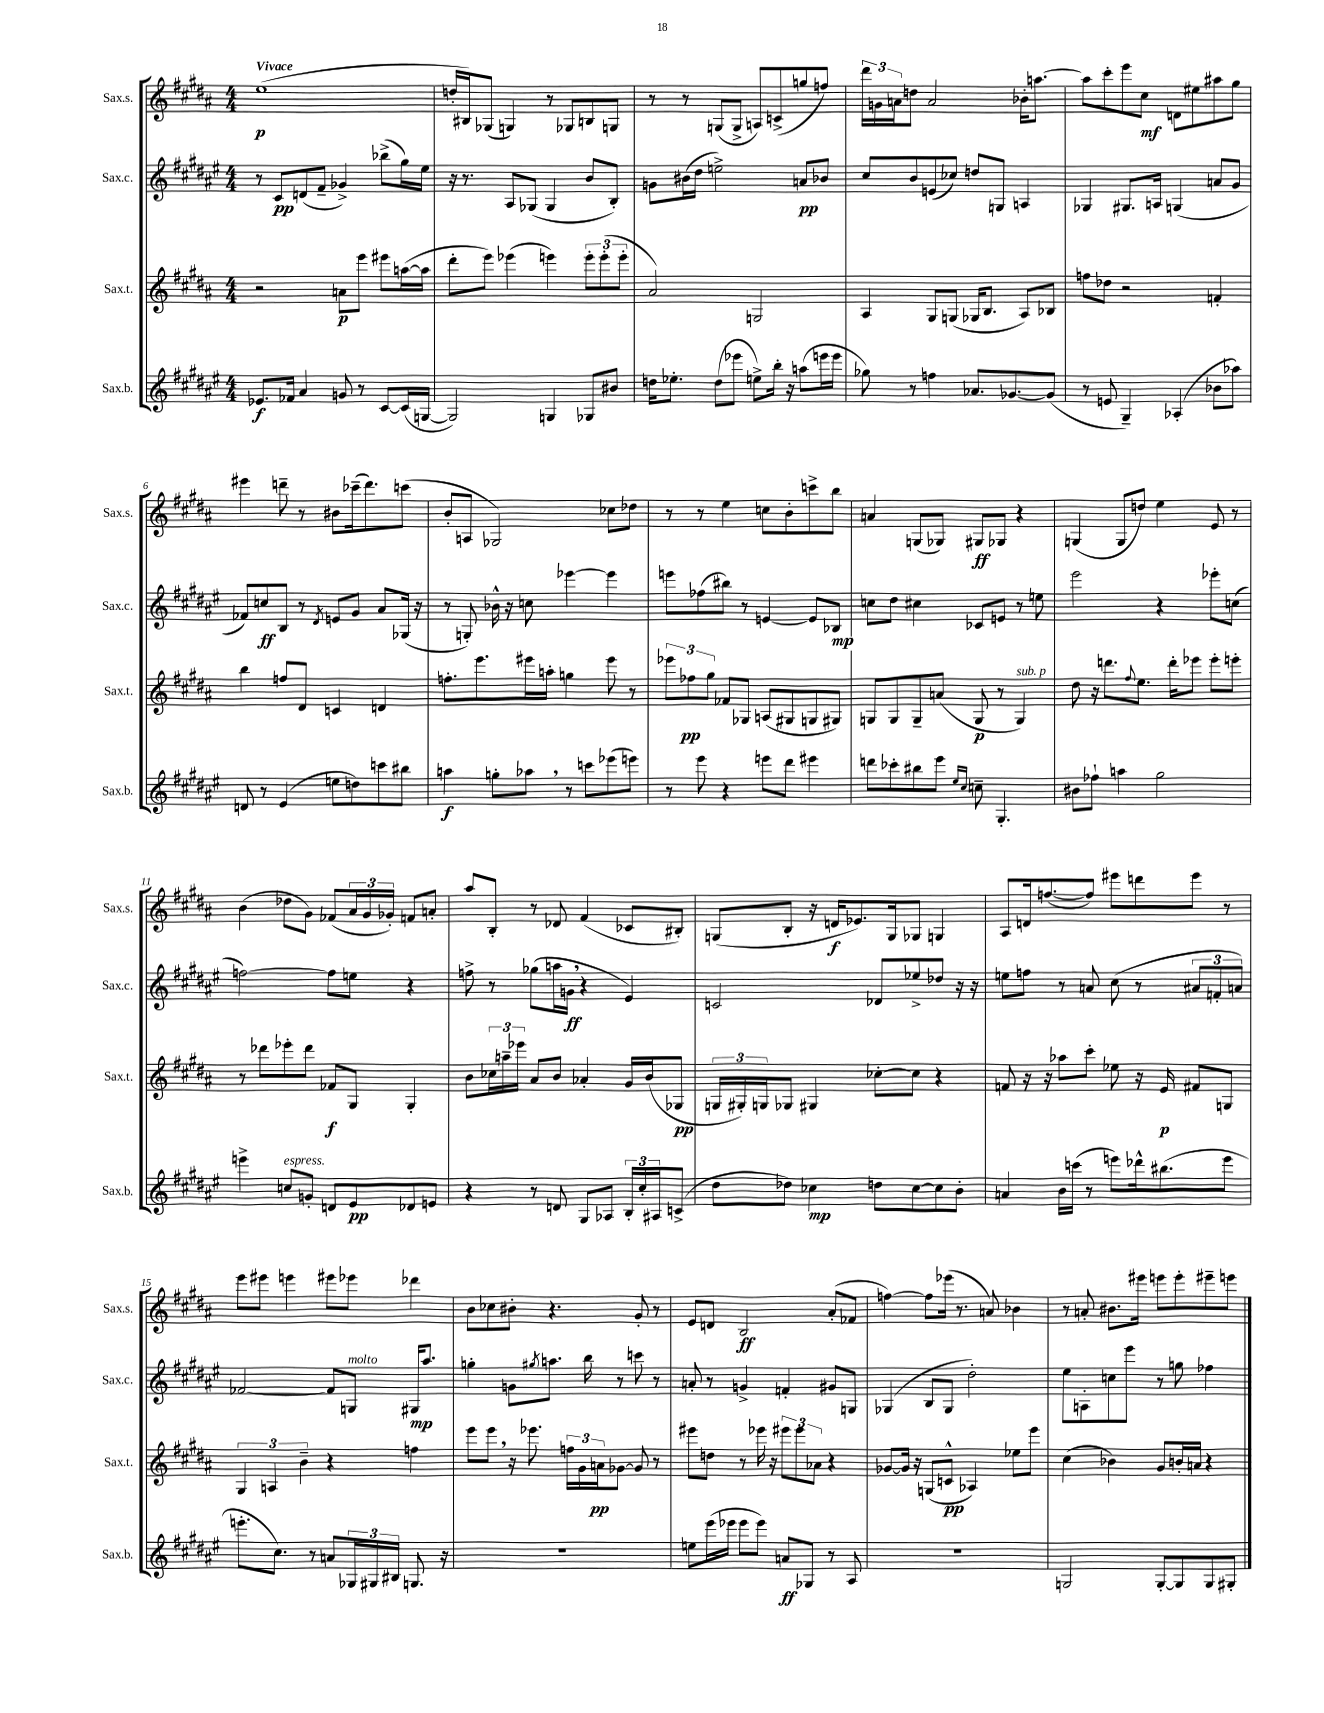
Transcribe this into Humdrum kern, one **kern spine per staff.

**kern	**kern	**kern	**kern
*staff4	*staff3	*staff2	*staff1
*clefG2	*clefG2	*clefG2	*clefG2
*k[f#c#g#d#a#e#]	*k[f#c#g#d#a#]	*k[f#c#g#d#a#e#]	*k[f#c#g#d#a#]
*M4/4	*M4/4	*M4/4	*M4/4
8.e-	2r	8r	(1ee
.	.	8c#	.
16f-	.	.	.
4a#	.	(8d	.
.	.	8f#~	.
8g	8a	4g-^)	.
8r	8eee	.	.
[8c#	8eee#	(8bb-^	.
(16c#]	([16aa	16gg#)	.
[16G	16aa]	16ee#	.
=	=	=	=
2G])	8ddd#'	16r	16dd'
.	.	8.r	16B#)
.	8eee)	.	(8G-
.	(4eee-	8A#	4G)
.	.	(8G-	.
4G	4eee)	4G-	8r
.	.	.	8G-
8G-	12eee'	8b	8B
.	(12eee'	.	.
8b#	.	8B')	8G
.	12eee'	.	.
=	=	=	=
16dd	2a#)	8g	8r
8.ee-'	.	.	.
.	.	(16b#	8r
.	.	16dd#	.
(8dd	.	2ee^)	(8G
8eee-	.	.	8G^
8ee^)	2G	.	8A)
16bb'	.	.	(8c^
16r	.	.	.
(8aa	.	8a	8gg
16eee	.	8b-	8ff)
16eee	.	.	.
=	=	=	=
8gg-)	4A#	8cc#	24ddd#
.	.	.	24g
.	.	.	24a
8r	.	8b	8dd
4ff	8G#	(8e	2a
.	(8G	8cc-)	.
8.a-	16G-	8dd	.
.	8.B	.	.
.	.	8G	.
[8.g-	.	.	.
.	8A#)	4A	16b-'
.	.	.	[8.aa
(8g-]	8B-	.	.
=	=	=	=
8r	8ff	4G-	8aa]
8e	8dd-	.	8ccc#'
4G#~)	2r	8.G#	8eee
.	.	.	8cc#
.	.	16A	.
(4A-'	.	(4G	8d
.	.	.	8ee#
8b-	4f'	8a	8aa#
8aa-)	.	8g#	8gg#
=	=	=	=
8d	4bb	8f-)	4eee#
8r	.	8cc	.
(4e#	8ff	8B	8ddd~
.	8d#	8r	8r
.	.	8qd#	.
8ee	4c	8e	8b#
8dd)	.	8g#	(16ccc-~
.	.	.	8.ddd)
8ccc	4d	8a#	.
8bb#	.	(16G-	(8ccc
.	.	16r	.
=	=	=	=
4aa	8.ff'	8r	8b'
.	.	8G')	8A
.	8.eee	.	.
8gg'	.	16b-^^	2G-)
.	.	16r	.
8aa-	16eee#	8cc	.
.	16aa'	.	.
8r	4gg	[4eee-	.
8ccc	.	.	.
(8eee-	8eee#	4eee-]	8cc-
8eee)	8r	.	8dd-
=	=	=	=
8r	12eee-	8eee	8r
.	12ff-	.	.
8eee#	.	(8ff-	8r
.	12gg#	.	.
4r	8f-	8bb#)	4ee
.	8G-	8r	.
8eee	(8A	[4e	8cc
8ddd#	8G#	.	8b'
4eee#	8G	8e]	8ccc^
.	8G#)	8B-	8bb
=	=	=	=
8ddd	8G	8cc	4a
8ccc-'	8G	8dd#	.
8bb#	8G~	4cc#	(8G
8eee#	(8a	.	8G-)
16qqee#	.	.	.
16qqcc#	.	.	.
8cc~	8G	8c-	8G#
4.G#'	8r	8e	8G-
.	4G)	8r	4r
.	.	8ee	.
=	=	=	=
8b#	8dd#	2eee#	(4G
8ff-`	16r	.	.
.	8.ddd	.	.
4aa	.	.	8G
.	8qqff#	.	.
.	8.ee	.	8dd)
2gg#	.	4r	4ee
.	16ddd'	.	.
.	8eee-	.	.
.	8eee-'	8eee-'	8e
.	8eee'	(8cc	8r
=	=	=	=
4eee^	8r	[2ff)	(4b
.	8ddd-	.	.
8cc	8eee-'	.	8dd-
8g'	8ddd-	.	8g#)
8d	8f-	8ff]	(8f-
8e#	8G#	8ee	24a#
.	.	.	24g#
.	.	.	24g-')
8d-	4G#'	4r	8f
8e	.	.	8a'
=	=	=	=
4r	8b	8ff^	8aa#
.	24cc-	8r	8B'
.	24aa~	.	.
.	24eee-	.	.
8r	8a#	(8gg-	8r
8d	8b	16aa	8d-
.	.	16g	.
8G#	4a-'	4r	(4f#
8A-	.	.	.
24B'	16g#	4e#)	8c-
24cc#'	.	.	.
.	(16b	.	.
24A#	.	.	.
(8c^	8G-	.	8B#')
=	=	=	=
8dd#	24G	2c	(8G
.	24G#')	.	.
.	24G	.	.
8dd-)	8G-	.	8B'
4cc-	4G#	.	16r
.	.	.	16d
.	.	.	8.e-)
8dd	[8cc-'	8d-	.
.	.	.	16G
[8cc-	8cc-]	8ee-^	8G-
8cc-]	4r	8dd-	4G
8b'	.	16r	.
.	.	16r	.
=	=	=	=
4a	8f	8ee	8A#
.	16r	8ff	16d
.	16r	.	([8.ff
16b	8aa-	8r	.
(16ccc	.	.	.
8r	8ccc#'	8a	8ff])
8eee)	8ee-	(8cc#	8eee#
16ddd-^^	16r	8r	8ddd
(8.bb#	16e	.	.
.	8f#	12a#	8eee#
.	.	12f'	.
8eee	8G	.	8r
.	.	12a)	.
=	=	=	=
8.eee'	6G#	[2f-	8eee
.	.	.	8eee#
.	6A	.	.
8.cc#)	.	.	.
.	.	.	4eee
.	6b~	.	.
8r	.	.	.
8a	4r	8f-]	8eee#
24G-	.	8G	8eee-
24G#	.	.	.
24B#	.	.	.
8.G	4ff	16G#	4ddd-
.	.	8.aa#	.
16r	.	.	.
=	=	=	=
1r	8eee	4gg'	8b
.	8eee	.	8cc-
.	16r	8g	8b#'
.	8.eee-	.	.
.	.	8qgg#	.
.	.	8.aa	4.r
.	24ff	.	.
.	24g#	.	.
.	.	16bb	.
.	24a	.	.
.	[8g-	8r	.
.	8g-]	8ccc	8g#'
.	8r	8r	8r
=	=	=	=
8ee	8eee#	8a'	8e
(16eee#	8dd	8r	8d
16eee-	.	.	.
8eee-	8r	4g^	2B
8eee-)	16eee-	.	.
.	16r	.	.
8a	12eee#	4f'	.
.	12eee#	.	.
8G-	.	.	.
.	12a-	.	.
8r	4r	8g#	(8a#'
8A#	.	8G	8f-
=	=	=	=
1r	[8g-	(4G-	[4ff)
.	16g-]	.	.
.	16r	.	.
.	(8G	8B	8ff]
.	8c^^	8G-	(16eee-
.	.	.	8.r
.	4A-)	2dd#')	.
.	.	.	8a)
.	8ee-	.	4b-
.	8eee	.	.
=	=	=	=
2G	(4cc#	8ee#	8r
.	.	8A'	8a'
.	4b-)	8cc	8.b#
.	.	8eee#	.
.	.	.	16eee#
[8G'	8g#	8r	8eee
8G]	16b'	8gg	8eee'
.	16a	.	.
8G	4r	4ff-	8eee#~
8G#'	.	.	8eee
==	==	==	==
*-	*-	*-	*-
